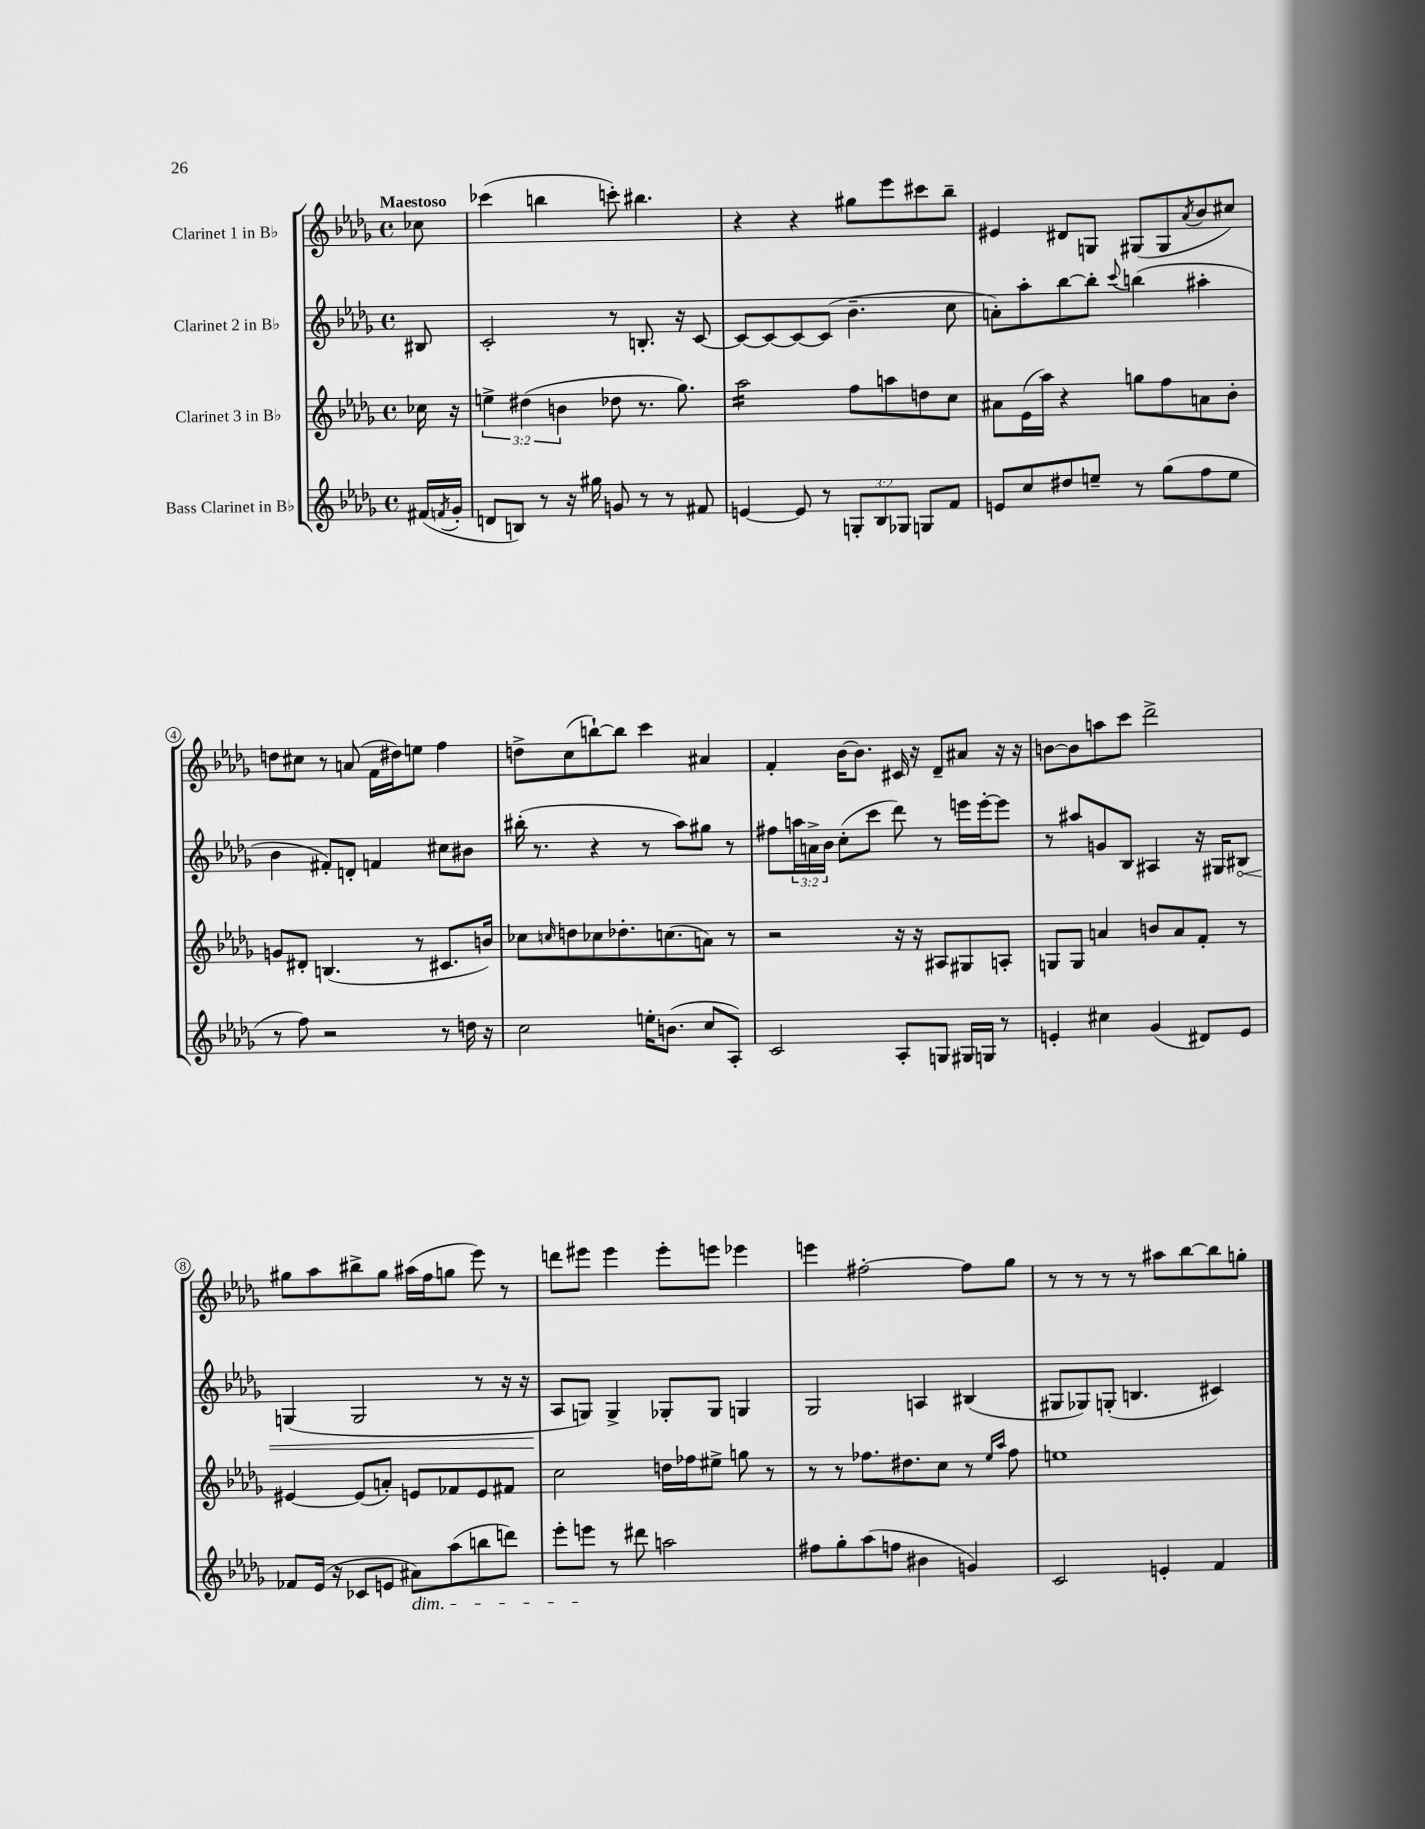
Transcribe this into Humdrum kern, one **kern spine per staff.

**kern	**kern	**kern	**dynam	**kern
*part4	*part3	*part2	*part2	*part1
*staff4	*staff3	*staff2	*staff2	*staff1
*I"Bass Clarinet in B♭	*I"Clarinet 3 in B♭	*I"Clarinet 2 in B♭	*	*I"Clarinet 1 in B♭
*clefG2	*clefG2	*clefG2	*	*clefG2
*k[b-e-a-d-g-]	*k[b-e-a-d-g-]	*k[b-e-a-d-g-]	*	*k[b-e-a-d-g-]
*M4/4	*M4/4	*M4/4	*	*M4/4
*met(c)	*met(c)	*met(c)	*	*met(c)
=	=	=	=	=
!	!	!	!	!LO:TX:a:B:t=Maestoso
(16f#X/LL	16cc-X\	8B#X/	.	8cc-X\
8qfn/	.	.	.	.
16g-'/JJ	16r	.	.	.
=1	=1	=1	=1	=1
8dn/L	6een^\	2c'/	.	(4ccc-X\
8Bn/J)	.	.	.	.
.	(6dd#X\	.	.	.
8r	.	.	.	4bbn\
.	6bn\	.	.	.
16r	.	.	.	.
16gg#X\	.	.	.	.
8gn/	8dd-X\	8r	.	8cccn'\)
8r	8.r	8.Bn'/	.	4.bb#X\
8r	.	.	.	.
.	8.gg-\)	16r	.	.
8f#X/	.	[8c/	.	.
=2	=2	=2	=2	=2
*	*tremolo	*	*	*
[4en/	16aa-\LL	8c/L_	.	4r
.	16aa-\	.	.	.
.	16aa-\	8c/_	.	.
.	16aa-\	.	.	.
8e/]	16aa-\	8c/_	.	4r
.	16aa-\	.	.	.
8r	16aa-\	(8c/J]	.	.
.	16aa-\JJ	.	.	.
*	*Xtremolo	*	*	*
12Gn'/L	8ff\L	4.b-~\	.	8gg#X\L
12B-/	.	.	.	.
.	8aan\	.	.	8eee-\
12G-X/J	.	.	.	.
8Gn/L	8ddn\	.	.	8ccc#X\
8f/J	8cc\J	8cc\	.	8bb-~\J
=3	=3	=3	=3	=3
8en/L	8a#X\L	8an'\L)	.	4e#X/
8cc/	(16e-\L	8aa-'\	.	.
.	16aa-\JJ)	.	.	.
8dd#X/	4r	[8bb-\	.	8d#X/L
8een~/J	.	8bb-'\J]	.	8Gn/J
.	.	8qqccc/	.	.
8r	8ggn\L	(4bbn\	.	(8G#X/L
(8gg-\L	8ff\	.	.	8G#/
.	.	.	.	8qa-/
8ff\	8an\	4aa#X'\	.	8b-/
8ee\J	8b-'\J	.	.	8cc#X/J)
!!LO:LB:g=z
=4	=4	=4	=4	=4
8r	8gn/L	4b-\	.	8ddn\L
8ff\)	8d#X'/J	.	.	8cc#X\J
2r	(4.Bn/	8f#X'/L)	.	8r
.	.	8dn'/J	.	(8an/
.	.	4fn/	.	16f\LL
.	.	.	.	16dd#X\J)
.	8r	.	.	8een\J
8r	8.c#X/L	8cc#X\L	.	4ff\
16ddn\	.	8b#X\J	.	.
16r	16bn/Jk)	.	.	.
=5	=5	=5	=5	=5
2cc\	8cc-X\L	(16bb#X'\	.	8ddn^\L
.	.	8.r	.	.
.	16qqccn/	.	.	.
.	8ddn\	.	.	(8cc\
.	8cc-X\	4r	.	[8bbn`\)
.	8.dd-X'\	.	.	8bb\J]
16een'\KL	.	8r	.	4ccc\
(8.bn\J	(8.ccn\	.	.	.
.	.	8aa-\L)	.	.
8cc/L	8an\J)	8gg#X\J	.	4a#X/
8A-'/J)	8r	8r	.	.
=6	=6	=6	=6	=6
2c/	2r	8ff#X\L	.	4f'/
.	.	24aan\L	.	.
.	.	24an^\	.	.
.	.	24b-\JJ	.	.
.	.	(8cc'\L	.	[16b-\KL
.	.	.	.	8.b-\J]
.	.	8ccc\J	.	.
8A-'/L	16r	8ddd-\)	.	16c#X/
.	16r	.	.	16r
8Gn/J	8A#X/L	8r	.	8d-~/L
16G#X/LL	8G#X/	16eeen\LL	.	8a#X/J
16Gn/JJ	.	[16eee'\J	.	.
8r	8An'/J	8eee\J]	.	16r
.	.	.	.	16r
=7	=7	=7	=7	=7
4en'/	8Gn/L	8r	.	[8bn\L
.	8G/J	8aa#X/L	.	8b\]
4cc#X\	4an/	8gn/	.	8aan\
.	.	8B-/J	.	8ccc\J
(4g-/	8bn/L	4A#X/	.	2ddd-^\
.	8a/	.	.	.
8d#X/L)	8f'/J	16r	.	.
.	.	16G#X/KL	.	.
!	!	!	!LO:HP:b	!
8e/J	8r	8B#X/J	<	.
!!LO:LB:g=z
=8	=8	=8	=8	=8
8f-X/L	[4e#X/	(4Gn/	.	8gg#X\L
(16e-/Jk	.	.	.	8aa-\
16r	.	.	.	.
8c-X/L	(8e#/L]	2G/	.	8bb#X^\
8en/J	8an'/J)	.	.	8gg#\J
!LO:TX:b:i:t=dim.	!	!	!	!
8a#X\L)	8en/L	.	.	(16aa#X\LL
.	.	.	.	16ff\J
(8aa-\	8f-X/	.	.	8ggn\J
8bbn\	8e/	8r	.	8eee-\)
8dddn\J)	8f#X/J	16r	.	8r
.	.	16r	.	.
=9	=9	=9	=9	=9
8eee-'\L	2cc\	8A-/L	.	8dddn\L
8eeen\J	.	8Gn/J)	[	8eee#X\J
8r	.	4G^/	.	4eee#\
8ddd#X\	.	.	.	.
2aan\	16ddn\LL	8G-X'/L	.	8eee#'\L
.	16ff-X\J	.	.	.
.	8ee#X^\J	8G-/J	.	8eeen\J
.	8ggn\	4Gn/	.	4eee-X\
.	8r	.	.	.
=10	=10	=10	=10	=10
8ff#X\L	8r	2G-/	.	4eeen\
8gg-'\	8r	.	.	.
(8aa-\	8.ff-X\L	.	.	[2ff#X'\
8ffn\J	.	.	.	.
.	8.dd#X\	.	.	.
4b#X\	.	4An/	.	.
.	8cc\J	.	.	.
4gn/)	8r	(4B#X/	.	8ff#\L]
.	16qqee-/LL	.	.	.
.	16qqaa-/JJ	.	.	.
.	8ff-\	.	.	8gg-\J
=11	=11	=11	=11	=11
2c/	1een	8G#X/L	.	8r
.	.	8G-X/)	.	8r
.	.	(8Gn'/J	.	8r
.	.	4.Bn/	.	8r
4en'/	.	.	.	8aa#X\L
.	.	.	.	[8bb-\
4f/	.	4c#X/)	.	8bb-\]
.	.	.	.	8ggn'\J
==	==	==	==	==
*-	*-	*-	*-	*-
